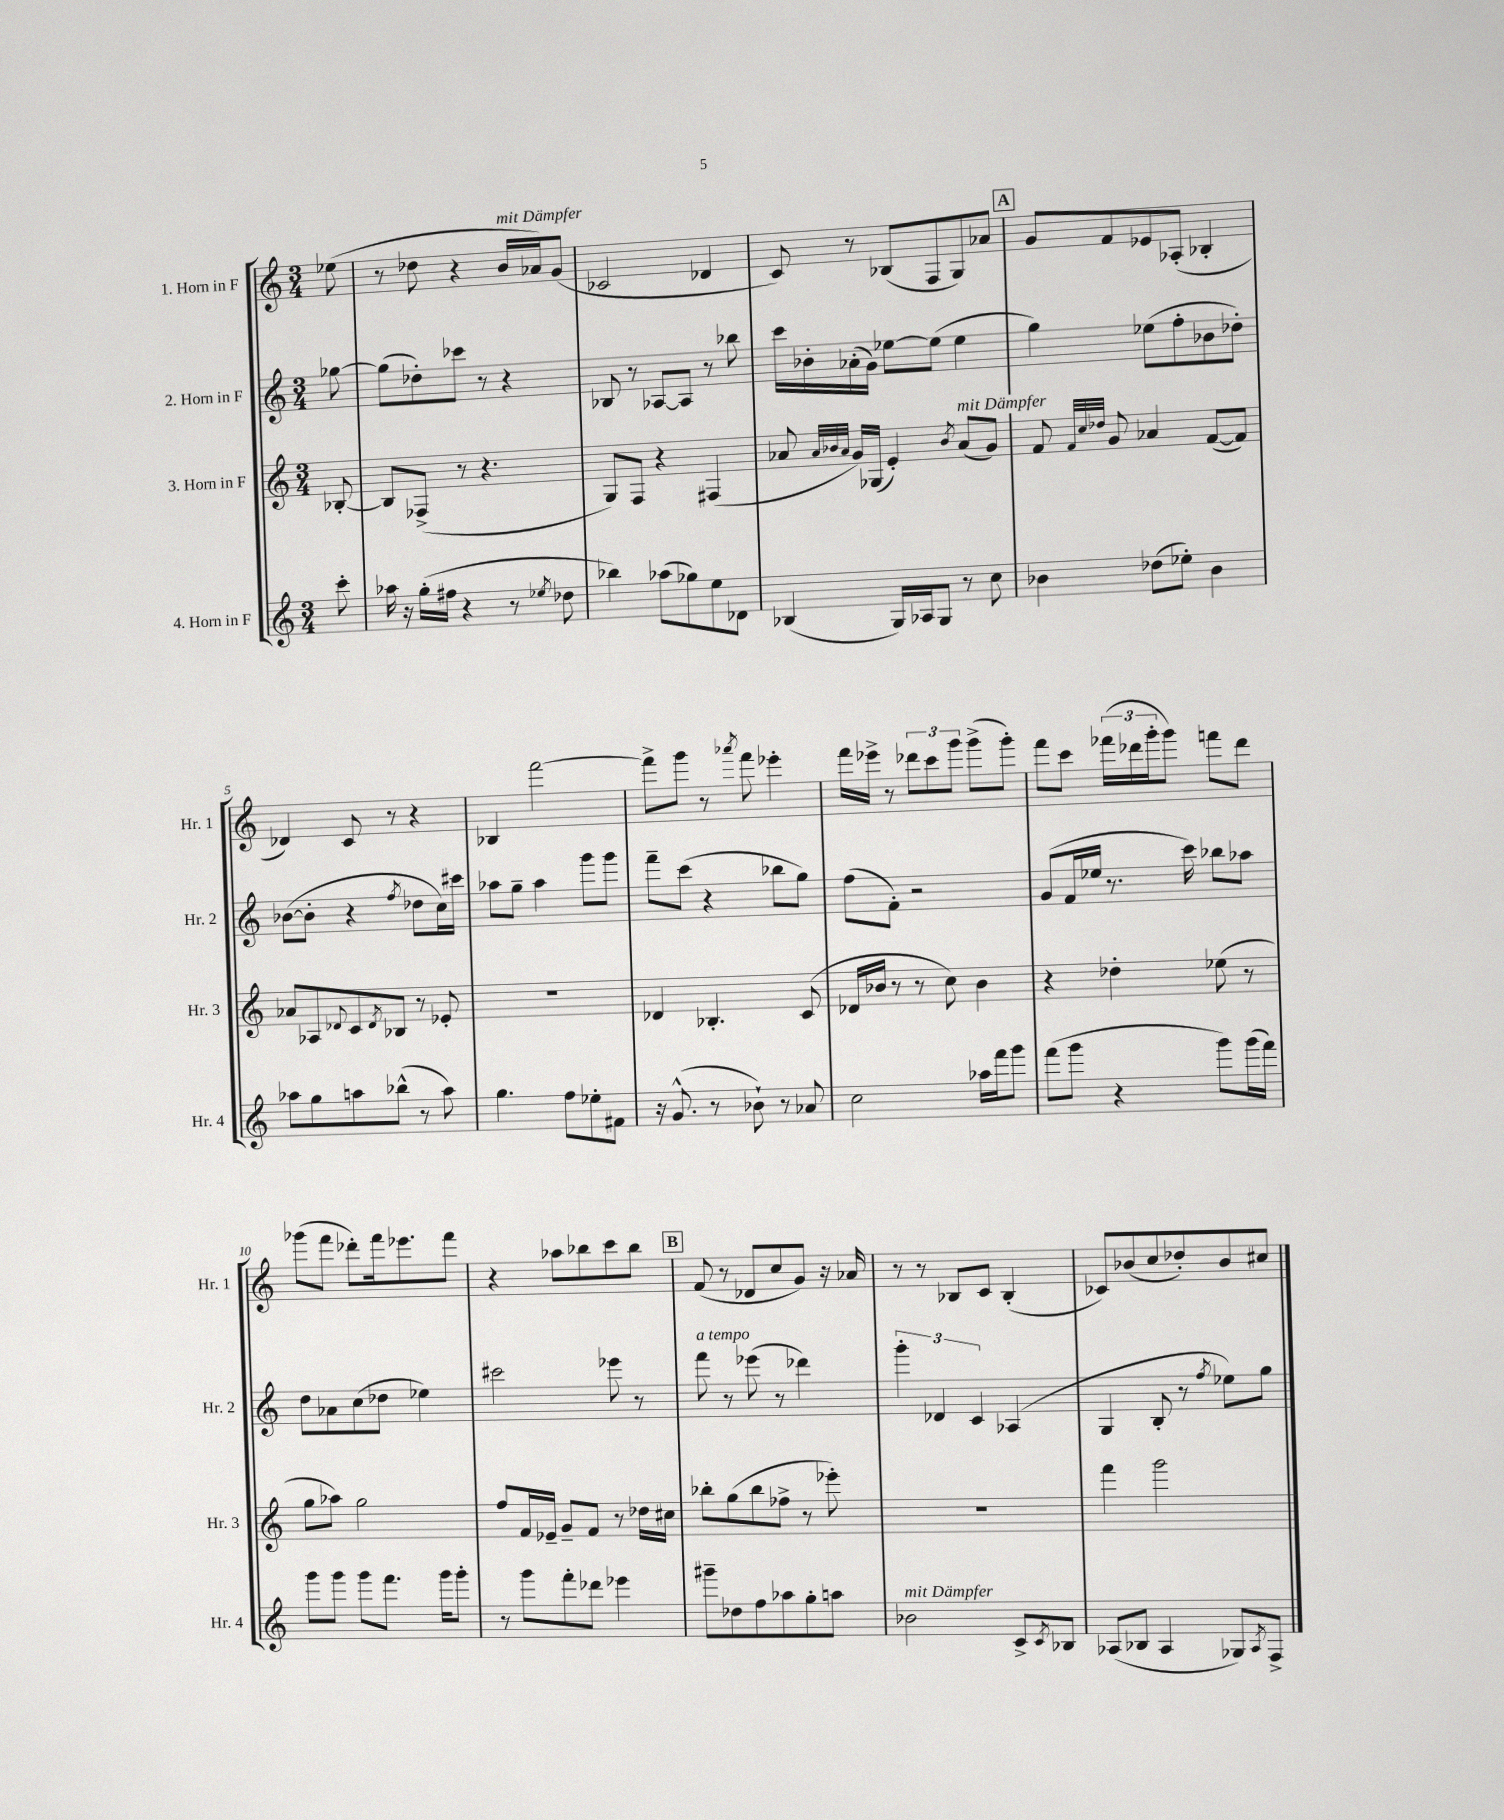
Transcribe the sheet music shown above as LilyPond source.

<<
\new StaffGroup <<
\new Staff = "s0" \with { instrumentName = "1. Horn in F" shortInstrumentName = "Hr. 1" } {
    \clef treble \key c \major \numericTimeSignature \time 3/4 \partial 8
    ees''8( |
    r8 des''8 r4 b'16^\markup { \italic "mit Dämpfer" } aes'16) g'8( |
    ces'2 des'4 |
    c'8) r8 bes8( f8 g8) aes'8 |
    \mark \markup { \box "A" } g'8 f'8 ees'8 aes8-.( bes4-. |
    des'4) c'8 r8 r4 |
    bes4 f'''2~ |
    f'''8-> g'''8 r8 \acciaccatura { aes'''8 } f'''8 ees'''4-. |
    f'''16 ees'''16-> r8 \tuplet 3/2 { des'''8 c'''8 g'''8 } g'''8->( g'''8-.) |
    f'''8 c'''8 \tuplet 3/2 { fes'''16( des'''16 g'''16-. } g'''8) f'''8 des'''8 |
    ges'''8( f'''8 des'''8-.) f'''16 ees'''8. f'''8 |
    r4 aes''8 bes''8 c'''8 bes''8 |
    \mark \markup { \box "B" } f'8( r8 des'8 c''8 g'8) r16 aes'16 |
    r8 r8 bes8 c'8 bes4-.( |
    ces'8) bes'8( c''8 des''8-.) bes'8 cis''8 \bar "|." |
}
\new Staff = "s1" \with { instrumentName = "2. Horn in F" shortInstrumentName = "Hr. 2" } {
    \clef treble \key c \major \numericTimeSignature \time 3/4 \partial 8
    ges''8~ |
    ges''8( des''8-.) ces'''8 r8 r4 |
    bes8 r8 aes8~ aes8 r8 bes''8 |
    c'''16 bes'16-. aes'16-.( g'16) ees''8~ ees''8( ees''4 |
    \mark \markup { \box "A" } g''4) ees''8( f''8-. bes'8 des''8-.) |
    bes'8~( bes'8-. r4 \acciaccatura { f''8 } des''8 c''16) cis'''16 |
    aes''8 g''8-- aes''4 g'''8 g'''8 |
    f'''8-- c'''8( r4 bes''8 g''8) |
    f''8( f'8-.) r2 |
    g'8( f'16 ees''16 r8. c'''16) bes''8 aes''8 |
    d''8 aes'8 c''8( des''8 ees''4) |
    cis'''2 ees'''8 r8 |
    \mark \markup { \box "B" } f'''8^\markup { \italic "a tempo" } r8 ees'''8( r8 des'''4) |
    \tuplet 3/2 { g'''4-. des'4 c'4 } aes4( |
    g4 b8-. r8 \acciaccatura { f''8 } ees''8) g''8 \bar "|." |
}
\new Staff = "s2" \with { instrumentName = "3. Horn in F" shortInstrumentName = "Hr. 3" } {
    \clef treble \key c \major \numericTimeSignature \time 3/4 \partial 8
    bes8~-. |
    bes8 fes8->( r8 r4. |
    g8) f8 r4 fis4( |
    aes'8 \grace { aes'32 bes'32 aes'32 } g'16) ges16( e'4-.) \acciaccatura { bes'8 } aes'8^\markup { \italic "mit Dämpfer" }( g'8) |
    \mark \markup { \box "A" } f'8 \grace { f'32 c''32 des''32 } g'8 aes'4 f'8~( f'8) |
    aes'8 aes8 \appoggiatura { des'8 } c'8 \acciaccatura { des'8 } bes8 r8 ees'8-. |
    R2. |
    des'4 bes4.-. c'8( |
    des'16 bes'16 r8 r8 c''8) bes'4 |
    r4 des''4-. ees''8( r8 |
    g''8 aes''8) g''2 |
    f''8 f'16 ees'16-- g'8-- f'8 r8 des''16 cis''16 |
    \mark \markup { \box "B" } bes''8-. g''8( bes''8 fes''8-> r8 ees'''8-.) |
    R2. |
    f'''4 g'''2 \bar "|." |
}
\new Staff = "s3" \with { instrumentName = "4. Horn in F" shortInstrumentName = "Hr. 4" } {
    \clef treble \key c \major \numericTimeSignature \time 3/4 \partial 8
    c'''8-. |
    aes''16 r16 g''16-.( fis''16 r4 r8 \acciaccatura { ees''8 } des''8 |
    bes''4) aes''8( ges''8) e''8 des'8 |
    bes4( g16) aes16 g8 r8 c''8 |
    \mark \markup { \box "A" } bes'4 des''8( ees''8-.) bes'4 |
    aes''8 g''8 a''8 bes''8-^( r8 a''8) |
    g''4. f''8 ees''8-. fis'8 |
    r16 g'8.-^( r8 bes'8-!) r8 aes'8 |
    c''2 aes''16 f'''16 g'''8 |
    f'''8( g'''8 r4 g'''8) g'''16( f'''16) |
    g'''8 g'''8 g'''8 f'''8. g'''16 g'''8-. |
    r8 g'''8 f'''8-. des'''8 ees'''4 |
    \mark \markup { \box "B" } gis'''8-- des''8 f''8 aes''8 g''8-. a''8 |
    bes'2^\markup { \italic "mit Dämpfer" } c'8-> \acciaccatura { c'8 } bes8 |
    aes8( bes8 aes4 ges8) \acciaccatura { aes8 } f8-> \bar "|." |
}
>>
>>
